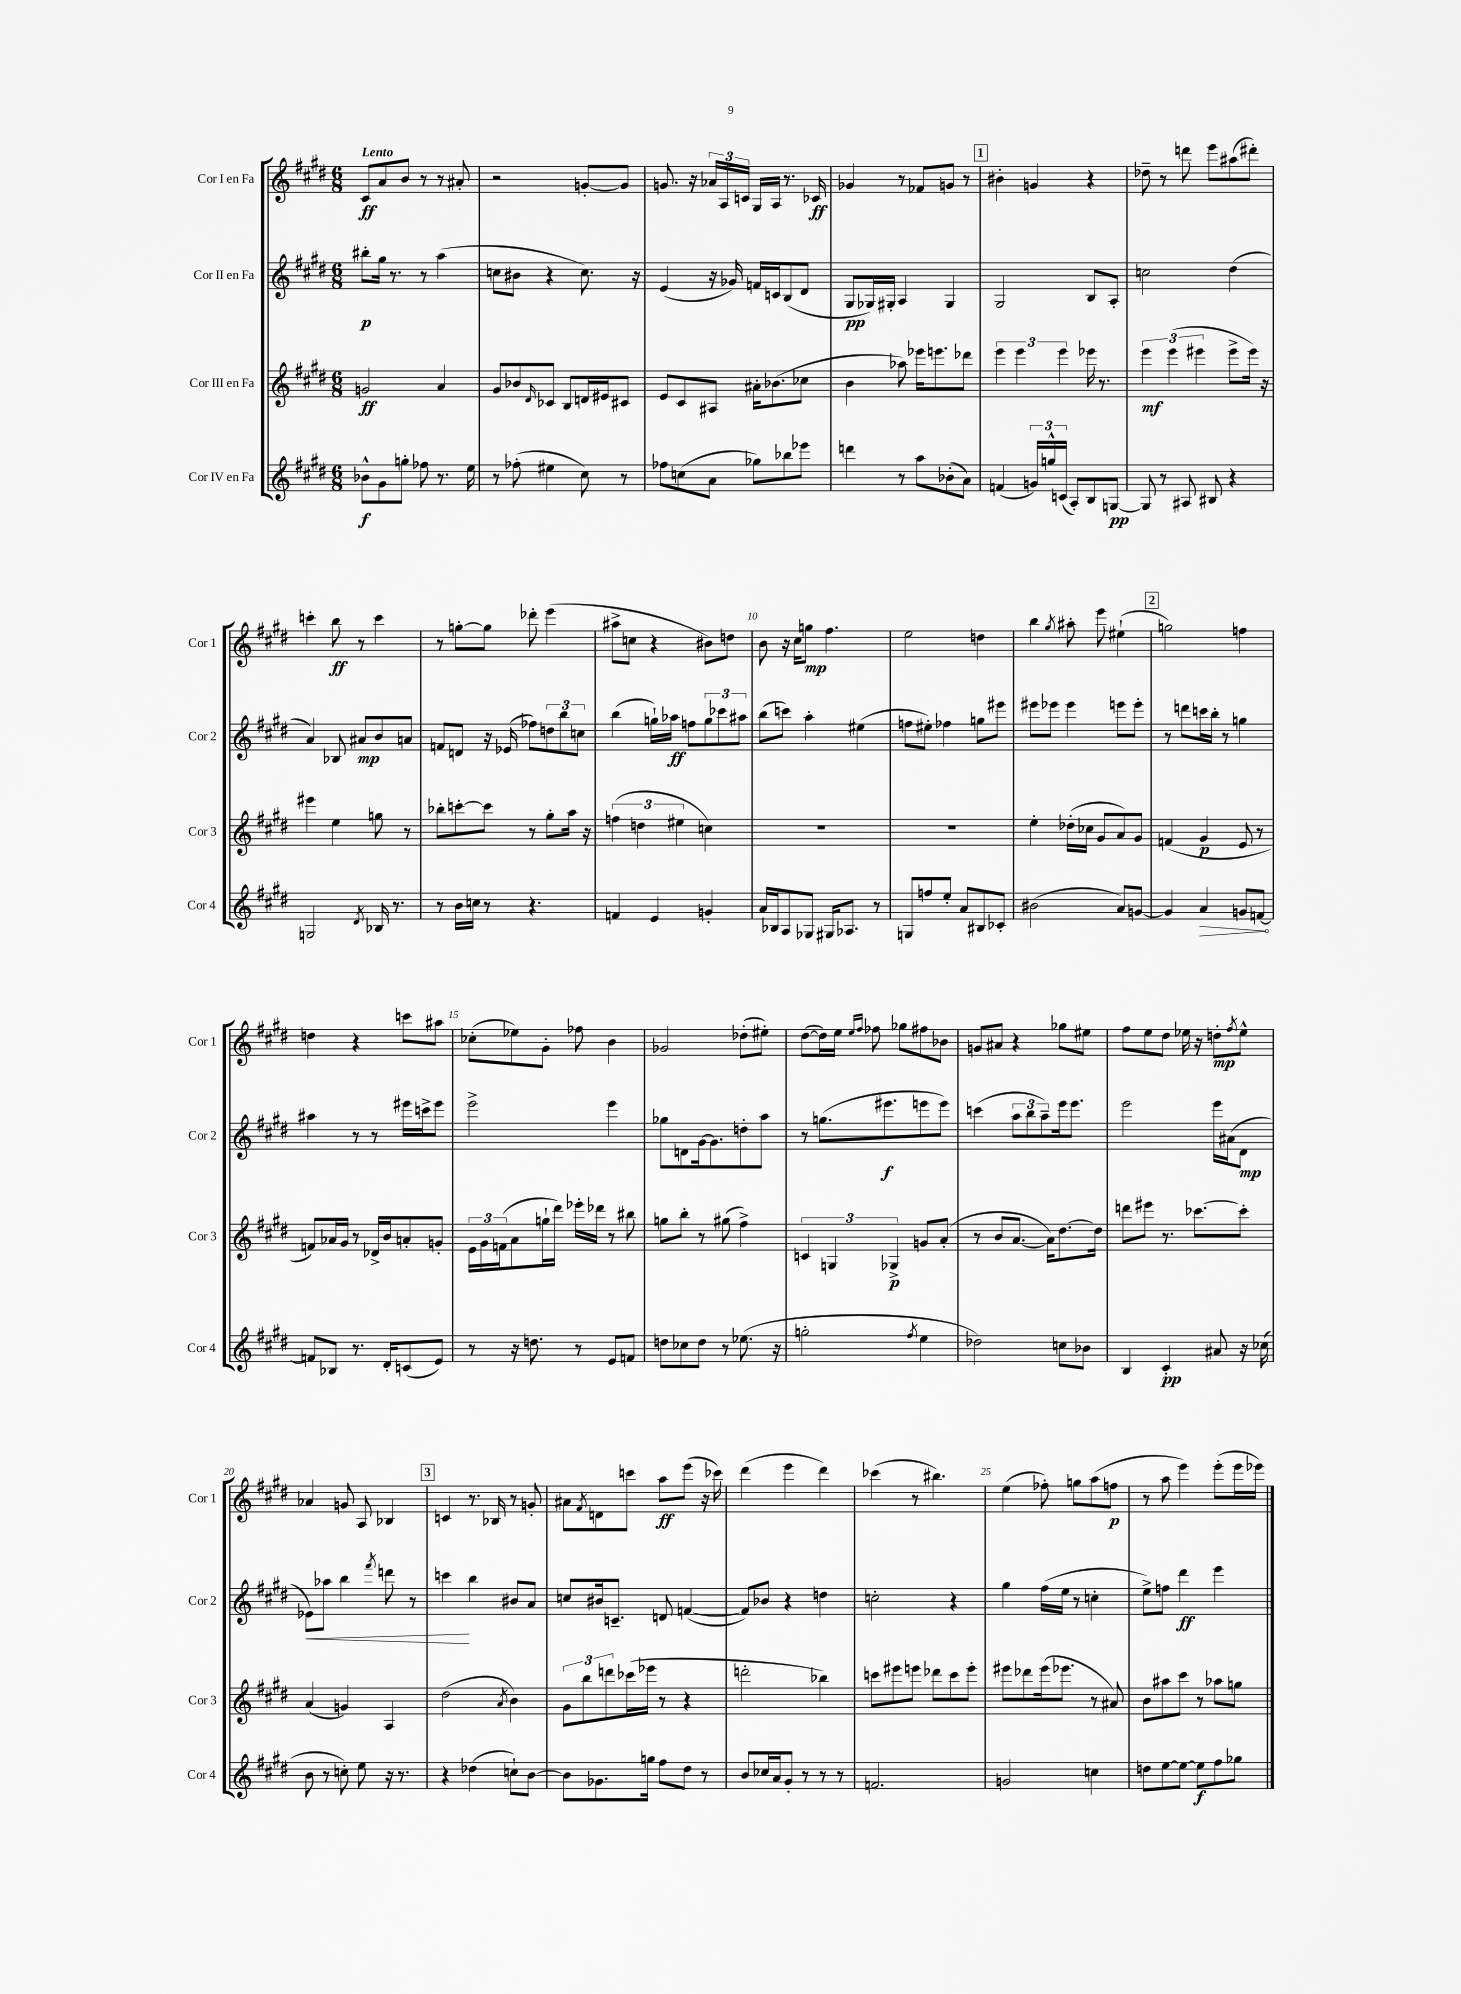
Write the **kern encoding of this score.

**kern	**kern	**kern	**kern
*staff4	*staff3	*staff2	*staff1
*clefG2	*clefG2	*clefG2	*clefG2
*k[f#c#g#d#]	*k[f#c#g#d#]	*k[f#c#g#d#]	*k[f#c#g#d#]
*M6/8	*M6/8	*M6/8	*M6/8
8b-^^	2g	8bb#'	8c#
8g#	.	16gg#	8a
.	.	8.r	.
8gg'	.	.	8b
8ff-	.	8r	8r
8.r	4a	(4aa	8r
.	.	.	8a#'
16ee	.	.	.
=	=	=	=
8r	8g#	8cc	2r
(8ff-'	8b-	8b#	.
.	16qqd#	.	.
4ee#	8c-	4r	.
.	8B	.	.
8cc#)	16d	8.cc)	[8g'
.	16e#	.	.
8r	8c#	.	8g]
.	.	16r	.
=	=	=	=
8ff-	8e	(4e	8.g
(8cc	8c#	.	.
.	.	.	16r
8a	8A#	16r	24a-
.	.	.	24A
.	.	16g-)	.
.	.	.	24c
8gg-)	16a#'	16f	16G#
.	(8.b-	16c	16A
8bb-	.	(8B	8.r
8eee-	8cc-	8d#	.
.	.	.	16c-
=	=	=	=
4ddd	4b	8G#	4g-
.	.	16G-)	.
.	.	16G#'	.
8r	8aa-)	4A	8r
8aa	16eee-	.	8f-
.	8.eee	.	.
(8b-'	.	4G#	8g
8a)	8ddd-	.	8r
=	=	=	=
(4f	6eee	2G#	4b#'
.	6eee	.	.
24g)	.	.	4g
24gg^^	.	.	.
(24c	6eee	.	.
8A')	.	.	.
8B	16eee-	8B	4r
.	8.r	.	.
[8G	.	8A'	.
=	=	=	=
8G]	6eee	2cc	8dd-~
8r	.	.	8r
.	(6eee	.	.
8A#	.	.	8ddd
.	6eee#	.	.
8B#	.	.	8eee
4r	8eee#^	(4dd#	(8aa#
.	16eee#)	.	8ddd#')
.	16r	.	.
=	=	=	=
2G	4eee#	4a)	4ccc'
.	4ee	8B-	8bb
.	.	8a#	8r
8qd#	.	.	.
16B-	8gg	8b	4ccc
8.r	.	.	.
.	8r	8a	.
=	=	=	=
8r	8bb-'	8f	8r
16b	[8ccc'	8d	[8gg'
16cc	.	.	.
8r	8ccc]	16r	8gg]
.	.	(16e-	.
4.r	8r	8ff-)	8ddd-'
.	8gg#'	12dd	(4eee
.	.	12bb	.
.	16aa	.	.
.	.	12cc	.
.	16r	.	.
=	=	=	=
4f	(6ff	(4bb	8aa#^
.	.	.	8cc
.	6dd	.	.
4e	.	16gg`)	4r
.	.	16aa-	.
.	6ee#	.	.
.	.	8ff	.
4g'	4cc)	12gg	8b#)
.	.	12ccc-	.
.	.	.	8dd
.	.	12aa#	.
=	=	=	=
16a	2.r	(8bb	8b
16B-	.	.	.
8A	.	8ccc)	16r
.	.	.	16cc#
8G-	.	4aa'	8gg
16G#	.	.	4.ff#
8.A-	.	.	.
.	.	(4ee#	.
8r	.	.	.
=	=	=	=
8G	2.r	8ff	2ee
8ff	.	8ee#')	.
8ee'	.	4ff-	.
8a	.	.	.
8B#	.	8gg	4dd
8c-'	.	8eee#	.
=	=	=	=
(2b#	4ee'	8eee#	4bb
.	.	8eee-	.
.	.	.	8qgg#
.	(16dd-'	4eee-	8aa#'
.	16cc-	.	.
.	8g#	.	8eee
8a)	8a)	8eee	(4ee#`
[8g	8g#	8eee'	.
=	=	=	=
4g]	(4f	8r	2gg)
.	.	8ddd	.
4a	4g#	16ccc	.
.	.	16bb'	.
.	.	8r	.
8g	8e	4gg	4ff
[8f	8r	.	.
=	=	=	=
8f]	8f)	4aa#	4dd
8B-	16a-	.	.
.	16g#	.	.
8.r	8r	8r	4r
.	16d-^	8r	.
16d#'	16b	.	.
(8c	8a'	16eee#	8ccc
.	.	16ccc^	.
8e)	8g'	8eee#	8aa#
=	=	=	=
8r	24e	2eee^	(8cc-'
.	24g#	.	.
.	(24f	.	.
16r	8a	.	8ee-)
8.dd	.	.	.
.	16gg`	.	8g#'
.	16ddd#)	.	.
8r	16eee-'	.	8ff-
.	16ddd-	.	.
8e	8r	4eee	4b
8f	8bb#	.	.
=	=	=	=
8dd	8gg	8gg-	2g-
8cc-	8bb'	8d	.
8dd	8r	[16g#	.
.	.	8.g#]	.
8r	(8gg#	.	.
(8.ee-	4ff#^)	8dd'	(8dd-'
.	.	8aa	8ee#')
16r	.	.	.
=	=	=	=
2gg'	6c	8r	([8dd#
.	.	(8.gg	16dd#])
.	6G	.	.
.	.	.	16ee
.	.	.	16qqee
.	.	.	16qqff#
.	.	.	8ff-
.	.	8.eee#	.
.	6G-^	.	.
.	.	.	8gg-
8qff#	.	.	.
4ee	8g	8eee	8ff#
.	(8a'	8eee)	8b-
=	=	=	=
2dd-)	8r	(4ccc	8g
.	8b	.	8a#
.	[8.a	12aa	4r
.	.	12bb	.
.	.	12aa~)	.
.	16a])	.	.
8cc	[8.dd#	16eee	8gg-
.	.	8.eee	.
8b-	.	.	8ee#
.	16dd#]	.	.
=	=	=	=
4B	8ddd	2eee	8ff#
.	8eee#	.	8ee
4c#'	8.r	.	8dd#
.	.	.	16ee-
.	[8.ccc-	.	16r
8a#	.	16eee	8dd'
.	.	(16a#	.
.	.	.	8qff#
16r	8ccc-']	8d#	8ee-^^
(16cc-	.	.	.
=	=	=	=
8b	(4a	8e-)	4a-
8r	.	8aa-	.
8cc')	4g)	4bb	8g
8ee	.	.	8A
.	.	8qfff#	.
16r	4A	8ddd	4B-
8.r	.	.	.
.	.	8r	.
=	=	=	=
4r	(2dd#	4ccc	4c
(4dd-	.	4bb	8.r
.	.	.	16B-
.	8qa	.	.
8cc`)	4b)	8b#	8r
[8b	.	8a	8g'
=	=	=	=
8b]	12g#	8cc	8a#
.	12bb	.	.
.	.	.	8qf#
8.g-	.	16b#	8d
.	12ddd	.	.
.	.	8.c~	.
.	(16ccc-	.	8ccc
16gg	16eee-	.	.
8ff#	8r	8d	8aa
8dd#	4r	([4f	(8eee
8r	.	.	16r
.	.	.	16ccc-)
=	=	=	=
8b	2ddd'	8f])	(4ddd#
16cc-	.	8b-	.
16a	.	.	.
8g#'	.	4r	4eee
8r	.	.	.
8r	4bb-)	4dd	4ddd#)
8r	.	.	.
=	=	=	=
2.f	8ccc	2cc'	(4ccc-
.	8eee#	.	.
.	8eee	.	8r
.	8ddd-	.	4.bb#)
.	8ccc	4r	.
.	8eee'	.	.
=	=	=	=
2g	8eee#	4gg#	(4ee
.	8ddd-	.	.
.	(16eee#	(16ff#	8ff-')
.	8.eee-	16ee	.
.	.	8r	8gg
4cc	8r	4cc'	(8aa
.	8a#)	.	8ff
=	=	=	=
8dd	8b	8ee^)	8r
[8ee	8aa#	8ff	8aa
8ee_	8ccc#	4ddd#	4eee)
8ee]	8r	.	.
8ff#	8aa-	4eee	(8eee'
8gg-	8gg	.	16eee
.	.	.	16eee-)
==	==	==	==
*-	*-	*-	*-
